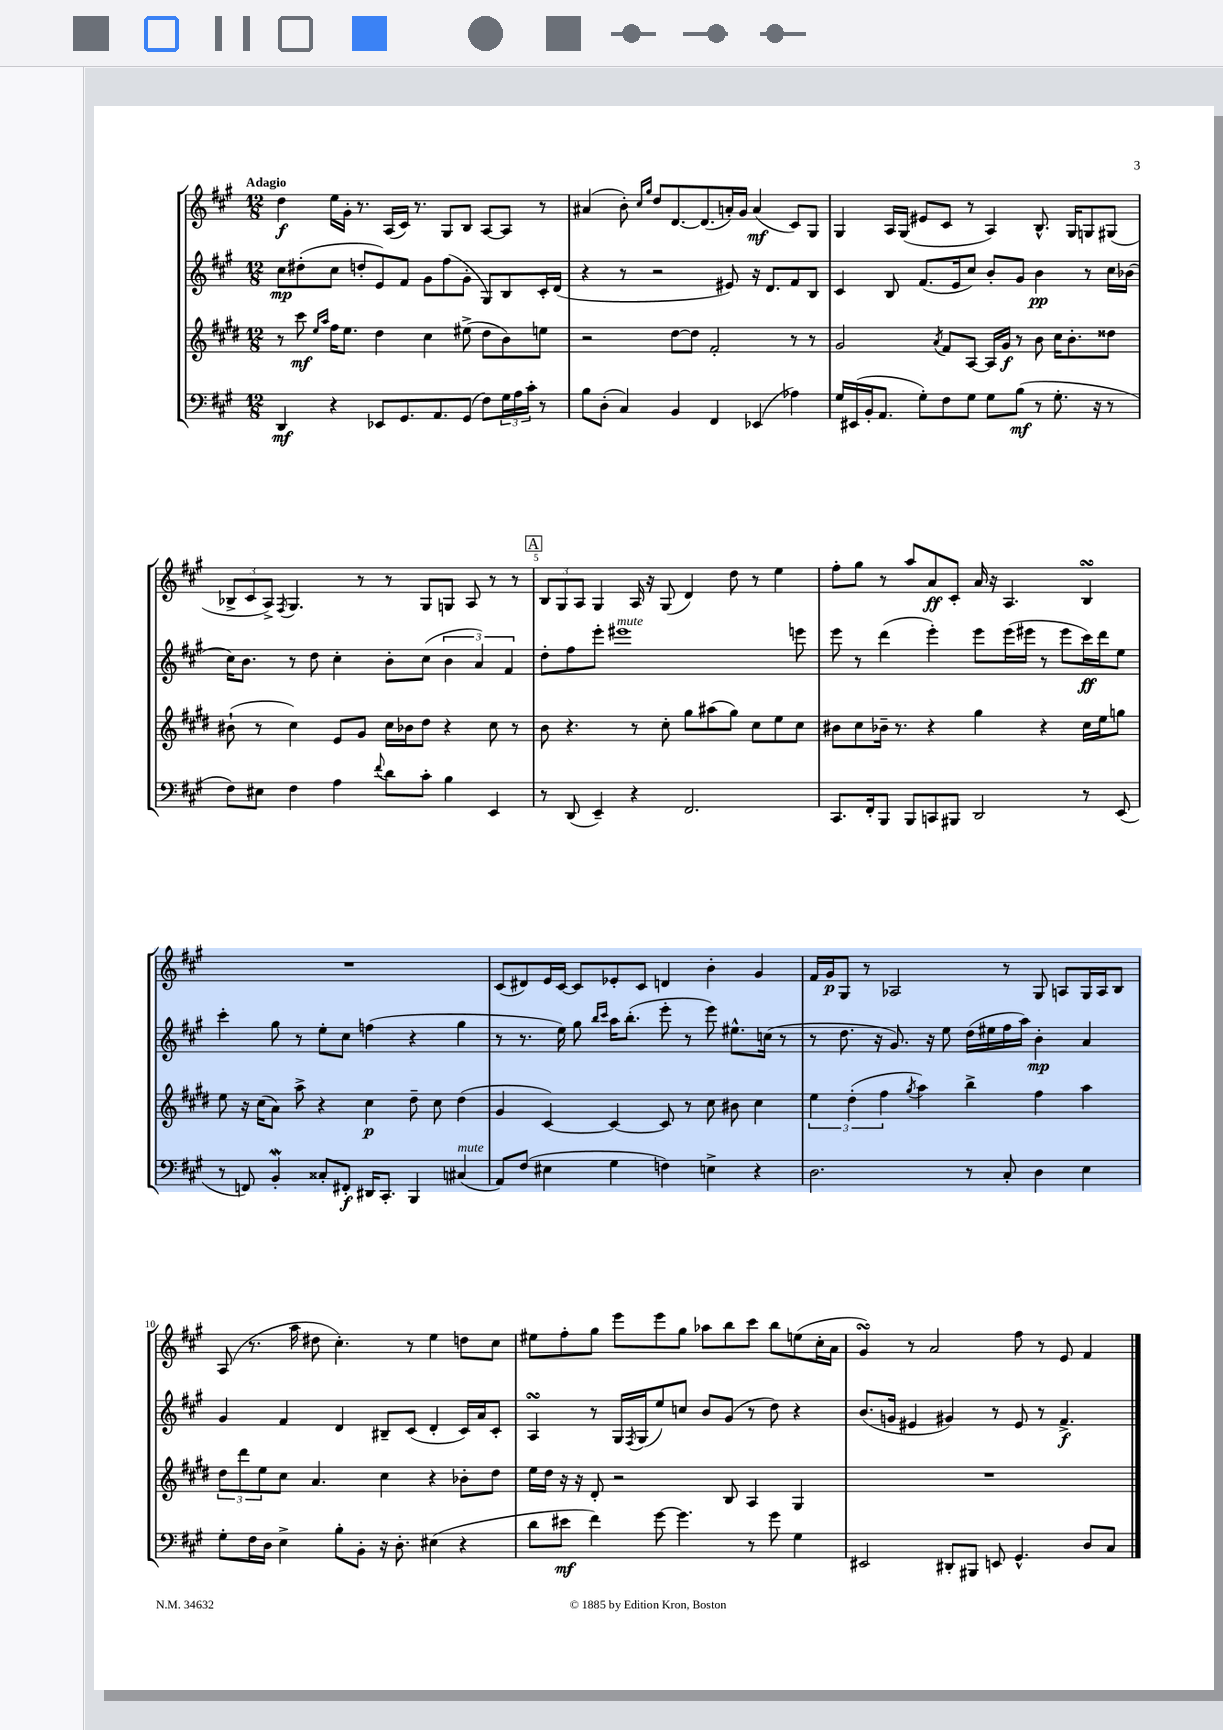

**kern	**dynam	**kern	**dynam	**kern	**dynam	**kern	**dynam
*part4	*part4	*part3	*part3	*part2	*part2	*part1	*part1
*staff4	*staff4	*staff3	*staff3	*staff2	*staff2	*staff1	*staff1
*clefF4	*	*clefG2	*	*clefG2	*	*clefG2	*
*k[f#c#g#]	*	*k[f#c#g#d#]	*	*k[f#c#g#]	*	*k[f#c#g#]	*
*M12/8	*	*M12/8	*	*M12/8	*	*M12/8	*
=1	=1	=1	=1	=1	=1	=1	=1
!	!	!	!	!	!	!LO:TX:a:B:t=Adagio	!
4DD/	mf	8r	.	8cc#\L	mp	4dd\	f
.	.	8ccc#\	mf	(8dd#X'\	.	.	.
.	.	16qqee/LL	.	.	.	.	.
.	.	16qqaa/JJ	.	.	.	.	.
4r	.	16ff#\KL	.	8cc#\J	.	16ee\LL	.
.	.	8.ee\J	.	.	.	16g#'\JJ	.
.	.	.	.	8ddn'/L	.	8.r	.
8EE-X/L	.	4dd#\	.	8e/)	.	.	.
.	.	.	.	.	.	(16A/LL	.
8.GG#/	.	.	.	8f#/J	.	16c#/JJ)	.
.	.	.	.	.	.	8.r	.
.	.	4cc#\	.	8g#\L	.	.	.
8.AA/	.	.	.	.	.	.	.
.	.	.	.	(8ff#\	.	8G#/L	.
(8GG#/J	.	(8ee#X^\	.	8g#'\J	.	8B/J	.
8F#\L)	.	8dd#\L	.	8G#/L)	.	[8A/L	.
24G#\L	.	8b\)	.	8B/	.	8A/J]	.
24A\	.	.	.	.	.	.	.
24c#'\JJ	.	.	.	.	.	.	.
8r	.	8een\J	.	16c#'/L	.	8r	.
.	.	.	.	(16d/JJ	.	.	.
=2	=2	=2	=2	=2	=2	=2	=2
8B\L	.	2r	.	4r	.	(4a#X/	.
(8D'\J	.	.	.	.	.	.	.
4C#/)	.	.	.	8r	.	8b'\)	.
.	.	.	.	.	.	16qqcc#/LL	.
.	.	.	.	.	.	16qqgg#/JJ	.
.	.	.	.	2r	.	8dd/L	.
4BB/	.	[8dd#\L	.	.	.	[8.d/	.
.	.	8dd#\J]	.	.	.	.	.
.	.	.	.	.	.	(8.d/]	.
4FF#/	.	2f#'/	.	.	.	.	.
.	.	.	.	8e#X/)	.	16an'/L)	.
.	.	.	.	.	.	16g#/JJ	.
(4EE-X/	.	.	.	16r	.	(4a/	mf
.	.	.	.	8.d/L	.	.	.
4A-X\)	.	8r	.	8f#/	.	8c#/L)	.
.	.	8r	.	8B/J	.	8G#/J	.
=3	=3	=3	=3	=3	=3	=3	=3
16G#/LL	.	2g#/	.	4c#/	.	4G#/	.
(16EE#X/	.	.	.	.	.	.	.
16BB'/J	.	.	.	.	.	.	.
8.AA/J	.	.	.	.	.	.	.
.	.	.	.	8B/	.	16A/LL	.
.	.	.	.	.	.	(16G#/JJ	.
8G#'\L)	.	.	.	(8.f#/L	.	8e#X/L	.
.	.	8qa/	.	.	.	.	.
8F#\	.	8f#/L	.	.	.	8c#/J	.
.	.	.	.	16e/k	.	.	.
8G#\J	.	[8A/J	.	8cc#/J)	.	8r	.
8G#\L	.	16A/LL]	.	8b'/L	.	4A/)	.
.	.	16g#/JJ	f	.	.	.	.
(8B\J	mf	8r	.	8g#/J	.	.	.
8r	.	8b\	.	4b\	pp	8.B^^/	.
8.G#'\	.	16cc#\KL	.	.	.	.	.
.	.	8.b'\	.	.	.	16G#/KL	.
.	.	.	.	8r	.	8Gn/	.
16r	.	.	.	.	.	.	.
8r	.	8dd##X\J	.	16cc#\LL	.	(8G#X/J	.
.	.	.	.	(16b-X\JJ	.	.	.
!!LO:LB:g=z
=4	=4	=4	=4	=4	=4	=4	=4
8F#\L)	.	(8b#X`\	.	16cc#\KL)	.	12B-X^/L	.
.	.	.	.	8.b\J	.	.	.
.	.	.	.	.	.	12c#/	.
8E#X\J	.	8r	.	.	.	.	.
.	.	.	.	.	.	12A^/J)	.
.	.	.	.	.	.	8qF#/	.
4F#\	.	4cc#\)	.	8r	.	4.G#/	.
.	.	.	.	8dd\	.	.	.
4A\	.	8e/L	.	4cc#'\	.	.	.
.	.	8g#/J	.	.	.	8r	.
8qqf#/	.	.	.	.	.	.	.
8d\L	.	16cc#\LL	.	8b'\L	.	8r	.
.	.	16b-X\J	.	.	.	.	.
8c#'\J	.	8dd#\J	.	(8cc#\J	.	8G#/L	.
4B\	.	4r	.	6b\	.	8Gn/J	.
.	.	.	.	.	.	8A/	.
.	.	.	.	6a/)	.	.	.
4EE/	.	8cc#\	.	.	.	8r	.
.	.	.	.	6f#/	.	.	.
.	.	8r	.	.	.	8r	.
!!LO:REH:place=s1:t=A
=5	=5	=5	=5	=5	=5	=5	=5
8r	.	8b\	.	8dd'\L	.	12B/L	.
.	.	.	.	.	.	12G#/	.
(8DD/	.	4.r	.	8ff#\	.	.	.
.	.	.	.	.	.	12A/J	.
4EE~/)	.	.	.	8eee'\J	.	4G#/	.
!	!	!	!	!LO:TX:a:i:t=mute	!	!	!
.	.	.	.	1eee#X	.	.	.
4r	.	8r	.	.	.	16A/	.
.	.	.	.	.	.	16r	.
.	.	8cc#'\	.	.	.	(8G#/	.
2.FF#/	.	8gg#\L	.	.	.	4d/)	.
.	.	(8aa#X\	.	.	.	.	.
.	.	8gg#\J)	.	.	.	8dd\	.
.	.	8cc#\L	.	.	.	8r	.
.	.	8ee\	.	.	.	4ee\	.
.	.	8cc#\J	.	8eeen\	.	.	.
=6	=6	=6	=6	=6	=6	=6	=6
8.CC#/L	.	8b#X\L	.	8eee\	.	8ff#'\L	.
.	.	8cc#\	.	8r	.	8gg#\J	.
16FF#'/k	.	.	.	.	.	.	.
8BBB/J	.	16b-X~\Jk	.	(4ddd\	.	8r	.
.	.	8.r	.	.	.	.	.
8BBB/L	.	.	.	.	.	8aa/L	.
8CCn/	.	4r	.	4eee'\)	.	8a/	ff
8BBB#X/J	.	.	.	.	.	8c#'/J	.
2DD/	.	4gg#\	.	8eee\L	.	16a/	.
.	.	.	.	.	.	16r	.
.	.	.	.	(16eee\L	.	4.A/	.
.	.	.	.	16eee#X\JJ	.	.	.
.	.	4r	.	8r	.	.	.
.	.	.	.	8eee#\L	.	.	.
8r	.	16cc#\LL	.	16ccc#\L)	ff	4BsSSS/	.
.	.	16ee\J	.	16ddd\J	.	.	.
(8EE/	.	8ggn\J	.	8ee\J	.	.	.
!!LO:LB:g=z
=7	=7	=7	=7	=7	=7	=7	=7
8r	.	8ee\	.	4ccc#'\	.	1.r	.
8FFn/)	.	16r	.	.	.	.	.
.	.	(16cc#\KL	.	.	.	.	.
4BBW'/	.	8a\J)	.	8gg#\	.	.	.
.	.	8aa^\	.	8r	.	.	.
8C##X'/L	.	4r	.	8ee'\L	.	.	.
8FF#X'/J	f	.	.	8cc#\J	.	.	.
16DD#X/KL	.	4cc#\	p	(4ffn\	.	.	.
8.CC#'/J	.	.	.	.	.	.	.
4BBB/	.	8dd#~\	.	4r	.	.	.
.	.	8cc#\	.	.	.	.	.
!LO:TX:a:i:t=mute	!	!	!	!	!	!	!
(4C#X/	.	(4dd#\	.	4gg#\	.	.	.
=8	=8	=8	=8	=8	=8	=8	=8
8AA/L)	.	4g#/	.	8r	.	(8c#/L	.
(8F#/J	.	.	.	8.r	.	8d#X/)	.
4E#X\	.	[4c#/)	.	.	.	16e/L	.
.	.	.	.	16ee\)	.	[16c#/JJ	.
.	.	.	.	8gg#\	.	8c#/L]	.
.	.	.	.	16qqbb/LL	.	.	.
.	.	.	.	16qqccc#/JJ	.	.	.
4G#\	.	4c#/_	.	16aa\KL	.	8e-X'/	.
.	.	.	.	(8.bb'\J	.	.	.
.	.	.	.	.	.	8c#/J	.
4Fn\)	.	8c#/]	.	8eee'\	.	4dn/	.
.	.	8r	.	8r	.	.	.
4En^\	.	8cc#\	.	8eee\)	.	4b'\	.
.	.	8b#X\	.	8.ee#X^^\L	.	.	.
4r	.	4cc#\	.	.	.	4g#/	.
.	.	.	.	(16ccn\Jk	.	.	.
.	.	.	.	8r	.	.	.
=9	=9	=9	=9	=9	=9	=9	=9
2.D\	.	6ee\	.	8r	.	16f#/LL	.
.	.	.	.	.	.	16g#/J	p
.	.	.	.	8.dd\	.	8G#/J	.
.	.	(6dd#'\	.	.	.	.	.
.	.	.	.	.	.	8r	.
.	.	.	.	16r	.	.	.
.	.	6ff#\	.	.	.	.	.
.	.	.	.	8.g#/)	.	2A-X/	.
.	.	8qgg#/	.	.	.	.	.
.	.	4aa\)	.	.	.	.	.
.	.	.	.	16r	.	.	.
.	.	.	.	8ee\	.	.	.
8r	.	4bb^\	.	(16dd\LL	.	.	.
.	.	.	.	16ee#X\	.	.	.
8C#'/	.	.	.	16ff#\	.	8r	.
.	.	.	.	16aa\JJ)	.	.	.
4D\	.	4ff#\	.	4b'\	mp	8G#/	.
.	.	.	.	.	.	8An/L	.
4E\	.	4aa\	.	4a/	.	16G#/L	.
.	.	.	.	.	.	16A/J	.
.	.	.	.	.	.	8B/J	.
!!LO:LB:g=z
=10	=10	=10	=10	=10	=10	=10	=10
8G#'\L	.	12dd#\L	.	4g#/	.	(8A/	.
.	.	12ddd#\	.	.	.	.	.
16F#\L	.	.	.	.	.	8.r	.
.	.	12ee\	.	.	.	.	.
16D\JJ	.	.	.	.	.	.	.
4E^\	.	8cc#\J	.	4f#/	.	.	.
.	.	.	.	.	.	16aa\	.
.	.	4.a/	.	.	.	8dd#X\	.
8B'\L	.	.	.	4d/	.	4.cc#'\)	.
8BB'\J	.	.	.	.	.	.	.
16r	.	4cc#\	.	8B#X~/L	.	.	.
8.D'\	.	.	.	.	.	.	.
.	.	.	.	(8c#/J	.	8r	.
(4E#X\	.	4r	.	4d'/	.	4ee\	.
4r	.	8b-X'\L	.	16c#/LL)	.	8ddn\L	.
.	.	.	.	16a/J	.	.	.
.	.	8dd#\J	.	8c#'/J	.	8cc#\J	.
=11	=11	=11	=11	=11	=11	=11	=11
8d\L	.	16ee\LL	.	4AsSSs/	.	8ee#X\L	.
.	.	16dd#\JJ	.	.	.	.	.
8e#X\J	mf	16r	.	.	.	8ff#'\	.
.	.	16r	.	.	.	.	.
4f#\)	.	8d#'/	.	8r	.	8gg#\J	.
.	.	2r	.	16G#/LL	.	8eee\L	.
.	.	.	.	8qF#/	.	.	.
.	.	.	.	(16G#/J	.	.	.
[8g#\	.	.	.	8ee/)	.	8eee\	.
4.g#\]	.	.	.	8ccn/J	.	8gg#\J	.
.	.	.	.	8b/L	.	8aa-X\L	.
.	.	8B/	.	(8g#/J	.	8bb\	.
8r	.	4A/	.	8r	.	8ccc#\J	.
8g#\	.	.	.	8dd\)	.	8bb\L	.
4G#\	.	4G#/	.	4r	.	(8een\	.
.	.	.	.	.	.	16cc#'\L	.
.	.	.	.	.	.	16a\JJ	.
=12	=12	=12	=12	=12	=12	=12	=12
2EE#X/	.	1.r	.	(8.b/L	.	4g#sSsS/)	.
.	.	.	.	16gn/Jk	.	.	.
.	.	.	.	4e#X/	.	8r	.
.	.	.	.	.	.	2a/	.
8DD#X'/L	.	.	.	4g#X/)	.	.	.
8BBB#X/J	.	.	.	.	.	.	.
8EEn/	.	.	.	8r	.	.	.
4.GG#^^/	.	.	.	8e#/	.	8ff#\	.
.	.	.	.	8r	.	8r	.
.	.	.	.	4.f#^/	f	8e/	.
8D/L	.	.	.	.	.	4f#/	.
8C#/J	.	.	.	.	.	.	.
==	==	==	==	==	==	==	==
*-	*-	*-	*-	*-	*-	*-	*-
